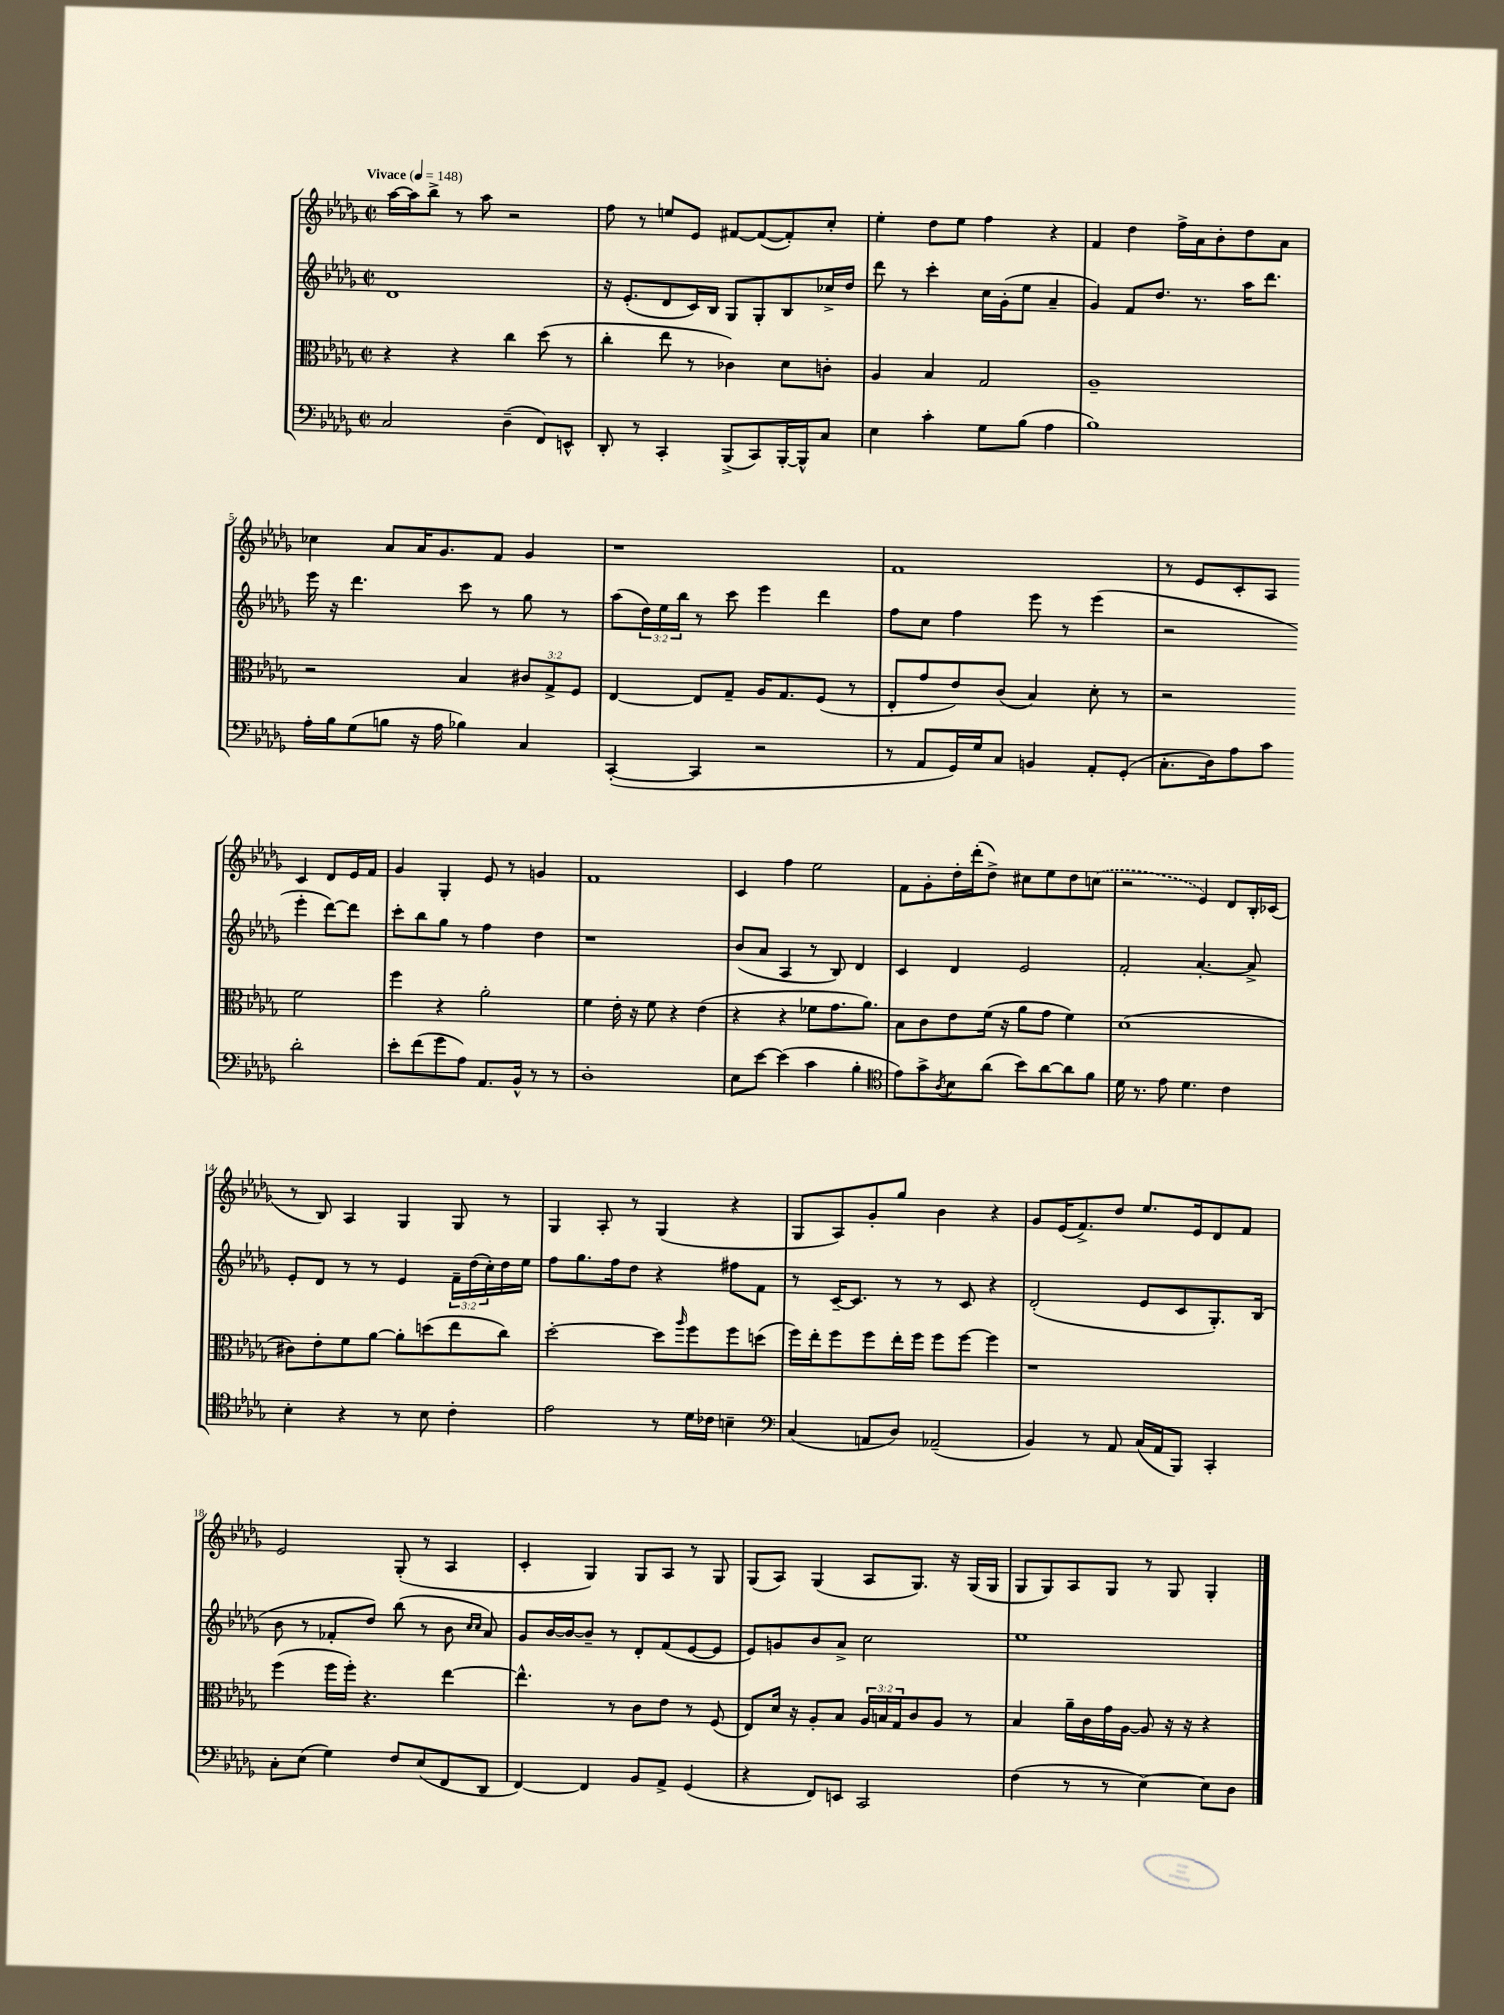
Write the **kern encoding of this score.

**kern	**kern	**kern	**kern
*staff4	*staff3	*staff2	*staff1
*clefF4	*clefC3	*clefG2	*clefG2
*k[b-e-a-d-g-]	*k[b-e-a-d-g-]	*k[b-e-a-d-g-]	*k[b-e-a-d-g-]
*M2/2	*M2/2	*M2/2	*M2/2
*met(c|)	*met(c|)	*met(c|)	*met(c|)
*MM148	*MM148	*MM148	*MM148
2C/	4r	1d-	[16aa-\LL
.	.	.	16aa-\]J
.	.	.	8bb-^\J
.	4r	.	8r
.	.	.	8aa-\
(4D-~\	4cc\	.	2r
8FF/L)	(8dd-\	.	.
8EE^^/J	8r	.	.
=	=	=	=
8DD-'/	4cc'\	16r	8ff\
.	.	(8.e-'/L	.
8r	.	.	8r
4CC'/	8ee-\	8d-/	8ee/L
.	8r	16c/L)	8e-/J
.	.	16B-/JJ	.
(8BBB-^/L	4c-\)	8G-/L	[8f#/L
8CC/)	.	8G-'/	(8f#/_
[16BBB-'/L	8d-\L	8B-/	8f#'/])
16BBB-^^/]J	.	.	.
8C/J	8c'\J	16cc-^/L	8cc'/J
.	.	16dd-/JJ	.
=	=	=	=
4E-\	4A-/	8ddd-\	4ee-'\
.	.	8r	.
4c'\	4B-/	4ccc'\	8dd-\L
.	.	.	8ee-\J
8G-\L	2G-/	16cc\LL	4ff\
.	.	(16g-'\J	.
(8B-\J	.	8ee-\J	.
4A-\	.	4a-~/	4r
=	=	=	=
1B-)	1A-~	4g-/)	4f/
.	.	8f/L	4dd-\
.	.	8.dd-/J	.
.	.	.	16ff^\LL
.	.	8.r	16a-\J
.	.	.	8b-'\
.	.	16aa-\LK	8dd-\
.	.	8.ddd-\J	.
.	.	.	8a-\J
=	=	=	=
16A-'\LL	2r	16eee-\	4cc-\
16B-\J	.	16r	.
(8G-\	.	4.ddd-\	.
8B\J	.	.	8a-/L
16r	.	.	16a-/K
16A-\	.	.	8.g-/
4B-\)	4B-/	8ccc\	.
.	.	8r	8f/J
4C/	12c#/L	8gg-\	4g-/
.	12G-^/	.	.
.	.	8r	.
.	12F/J	.	.
=	=	=	=
([4CC'/	[4E-/	(8aa-\L	1r
.	.	24dd-\L)	.
.	.	24ee-\	.
.	.	24bb-\JJ	.
4CC/]	8E-/]L	8r	.
.	8G-~/J	8ccc\	.
2r	16A-/LK	4eee-\	.
.	8.G-/	.	.
.	(8F/J	4ddd-\	.
.	8r	.	.
=	=	=	=
8r	8E-'/L	8ff\L	1f
8AA-/L	8g-/	8cc\J	.
16GG-/L)	8e-/)	4ff\	.
16G-/J	.	.	.
8C/J	(8c/J	.	.
4BB/	4B-/)	8eee-\	.
.	.	8r	.
8AA-'/L	8d-'\	(4eee-\	.
(8GG-'/J	8r	.	.
=	=	=	=
8.C'\L	2r	2r	8r
.	.	.	8e-/L
16D-\k)	.	.	.
8A-\	.	.	8c'/
8c\J	.	.	8A-/J
2d-'\	2f\	4eee-'\	4c/
.	.	[8ddd-\L)	8d-/L
.	.	8ddd-\]J	16e-/L
.	.	.	16f/JJ
=	=	=	=
8e-'\L	4ff\	8ccc'\L	4g-/
(8f\	.	8bb-\	.
8g-\	4r	8gg-\J	4G-'/
8A-\J)	.	8r	.
8.AA-/L	2a-'\	4ff\	8e-/
.	.	.	8r
16BB-^^/Jk	.	.	.
8r	.	4dd-\	4g/
8r	.	.	.
=	=	=	=
1D-'	4f\	1r	1f
.	16e-'\	.	.
.	16r	.	.
.	8f\	.	.
.	4r	.	.
.	(4e-\	.	.
=	=	=	=
8E-\L	4r	(8b-/L	4c/
[8e-\J	.	8a-/J	.
(4e-\]	4r	4A-/	4ff\
4c\	8f-\L	8r	2ee-\
.	8.g-\	8B-/)	.
4B-'\	.	4d-/	.
.	8.a-\J)	.	.
=	=	=	=
*clefC4	*	*	*
8e-\L)	8B-\L	4c/	8f\L
8g-^\	8c\	.	8g-'\
8qA-/	.	.	.
8B-\	8e-\	4d-/	16dd-'\L
.	.	.	(16ddd-'\J
(8a-\J	(16f\Jk	.	8dd-^\J)
.	16r	.	.
8b-\L)	8a-\L	2e-/	8cc#\L
[8a-\	8g-\J	.	8ee-\
8a-\]	4f\)	.	8dd-\
8f\J	.	.	(8cc\J
=	=	=	=
16d-\	(1d-	2f'/	2r
8.r	.	.	.
8e-\	.	.	.
4.d-\	.	.	.
.	.	[4.a-'/	4e-/)
4c\	.	.	8d-/L
.	.	8a-^/]	16B-'/L
.	.	.	(16c-/JJ
=	=	=	=
4B-'\	8c#\L)	8e-'/L	8r
.	8e-'\	8d-/J	8B-/)
4r	8f\	8r	4A-/
.	[8a-\J	8r	.
8r	8a-'\]L	4e-/	4G-/
8B-\	(8dd\	.	.
4c'\	8ee-\	24f~\LL	8G-/
.	.	(24dd-\	.
.	.	24cc'\)	.
.	8cc\J)	16dd-\	8r
.	.	16ee-\JJ	.
=	=	=	=
2e-\	[2dd-'\	8ff\L	4G-/
.	.	8.gg-\	.
.	.	.	8A-'/
.	.	16ff\k	.
.	.	8dd-\J	8r
8r	8dd-\]L	4r	(4G-/
.	16qqaa-/	.	.
16d-\LL	8ff\	.	.
16c-\JJ	.	.	.
4B~\	8ff\	8ff#\L	4r
.	(8dd\J	8f\J	.
=	=	=	=
*clefF4	*	*	*
(4C/	16ff\LL)	8r	8G-/L
.	16ee-'\J	.	.
.	8ff\	[16c~/LK	8A-/)
.	.	8.c/]J	.
8AA/L	8ff\	.	8g-'/
8D-/J)	16ee-'\L	8r	8gg-/J
.	16ff\JJ	.	.
(2AA-~/	8ff\L	8r	4b-\
.	[8ff\J	8c/	.
.	4ff\]	4r	4r
=	=	=	=
4BB-/)	1r	(2d-'/	8g-/L
.	.	.	(16e-/K
.	.	.	8.f^/)
8r	.	.	.
8AA-/	.	.	8dd-/J
(16C/LL	.	8e-/L	8.ee-/L
16AA-/J	.	.	.
8BBB-/J)	.	8c/	.
.	.	.	16e-/k
4CC'/	.	8.G-'/)	8d-/
.	.	.	8f/J
.	.	(16B-/Jk	.
=	=	=	=
8C'\L	(4ff\	8b-\	2e-/
(8E-\J	.	8r	.
4G-\)	16ff\LL	8f-'/L	.
.	16ff'\JJ)	.	.
.	4.r	8dd-/J)	.
8F/L	.	(8bb-\	(8G-'/
(8E-/	.	8r	8r
8FF/	[4ee-\	8b-\	4A-/
.	.	16qqcc/LL	.
.	.	16qqcc/JJ	.
8DD-/J	.	8a-/)	.
=	=	=	=
[4FF/)	4.ee-^^\]	8g-/L	4c'/
.	.	[16b-/L	.
.	.	16b-/_J	.
4FF/]	.	8b-~/]J	4G-/)
.	8r	8r	.
8BB-/L	8c\L	8d-'/L	8G-/L
8AA-^/J	8e-\J	(8f/	8A-/J
(4GG-/	8r	[8e-/	8r
.	(8F/	8e-/]J	8G-/
=	=	=	=
4r	8E-/L)	8e-/L)	(8G-/L
.	16d-/Jk	8g/	8A-/J)
.	16r	.	.
8FF/L)	8A-'/L	8b-/	(4G-/
8EE/J	8B-/J	8a-^/J	.
2CC/	24A-/LL	2cc\	8A-/L
.	24B/	.	.
.	24G-/J	.	.
.	8c/	.	8.G-/J)
.	8A-/J	.	.
.	.	.	16r
.	8r	.	(16G-/LL
.	.	.	16G-/JJ
=	=	=	=
(4F\	4B-/	1ee-	8G-/L
.	.	.	8G-/)
8r	16a-~\LL	.	8A-/
.	16c\	.	.
8r	16g-\	.	8G-/J
.	[16A-\JJ	.	.
[4E-\)	8A-/]	.	8r
.	16r	.	8G-/
.	16r	.	.
8E-\]L	4r	.	4G-'/
8D-\J	.	.	.
==	==	==	==
*-	*-	*-	*-
